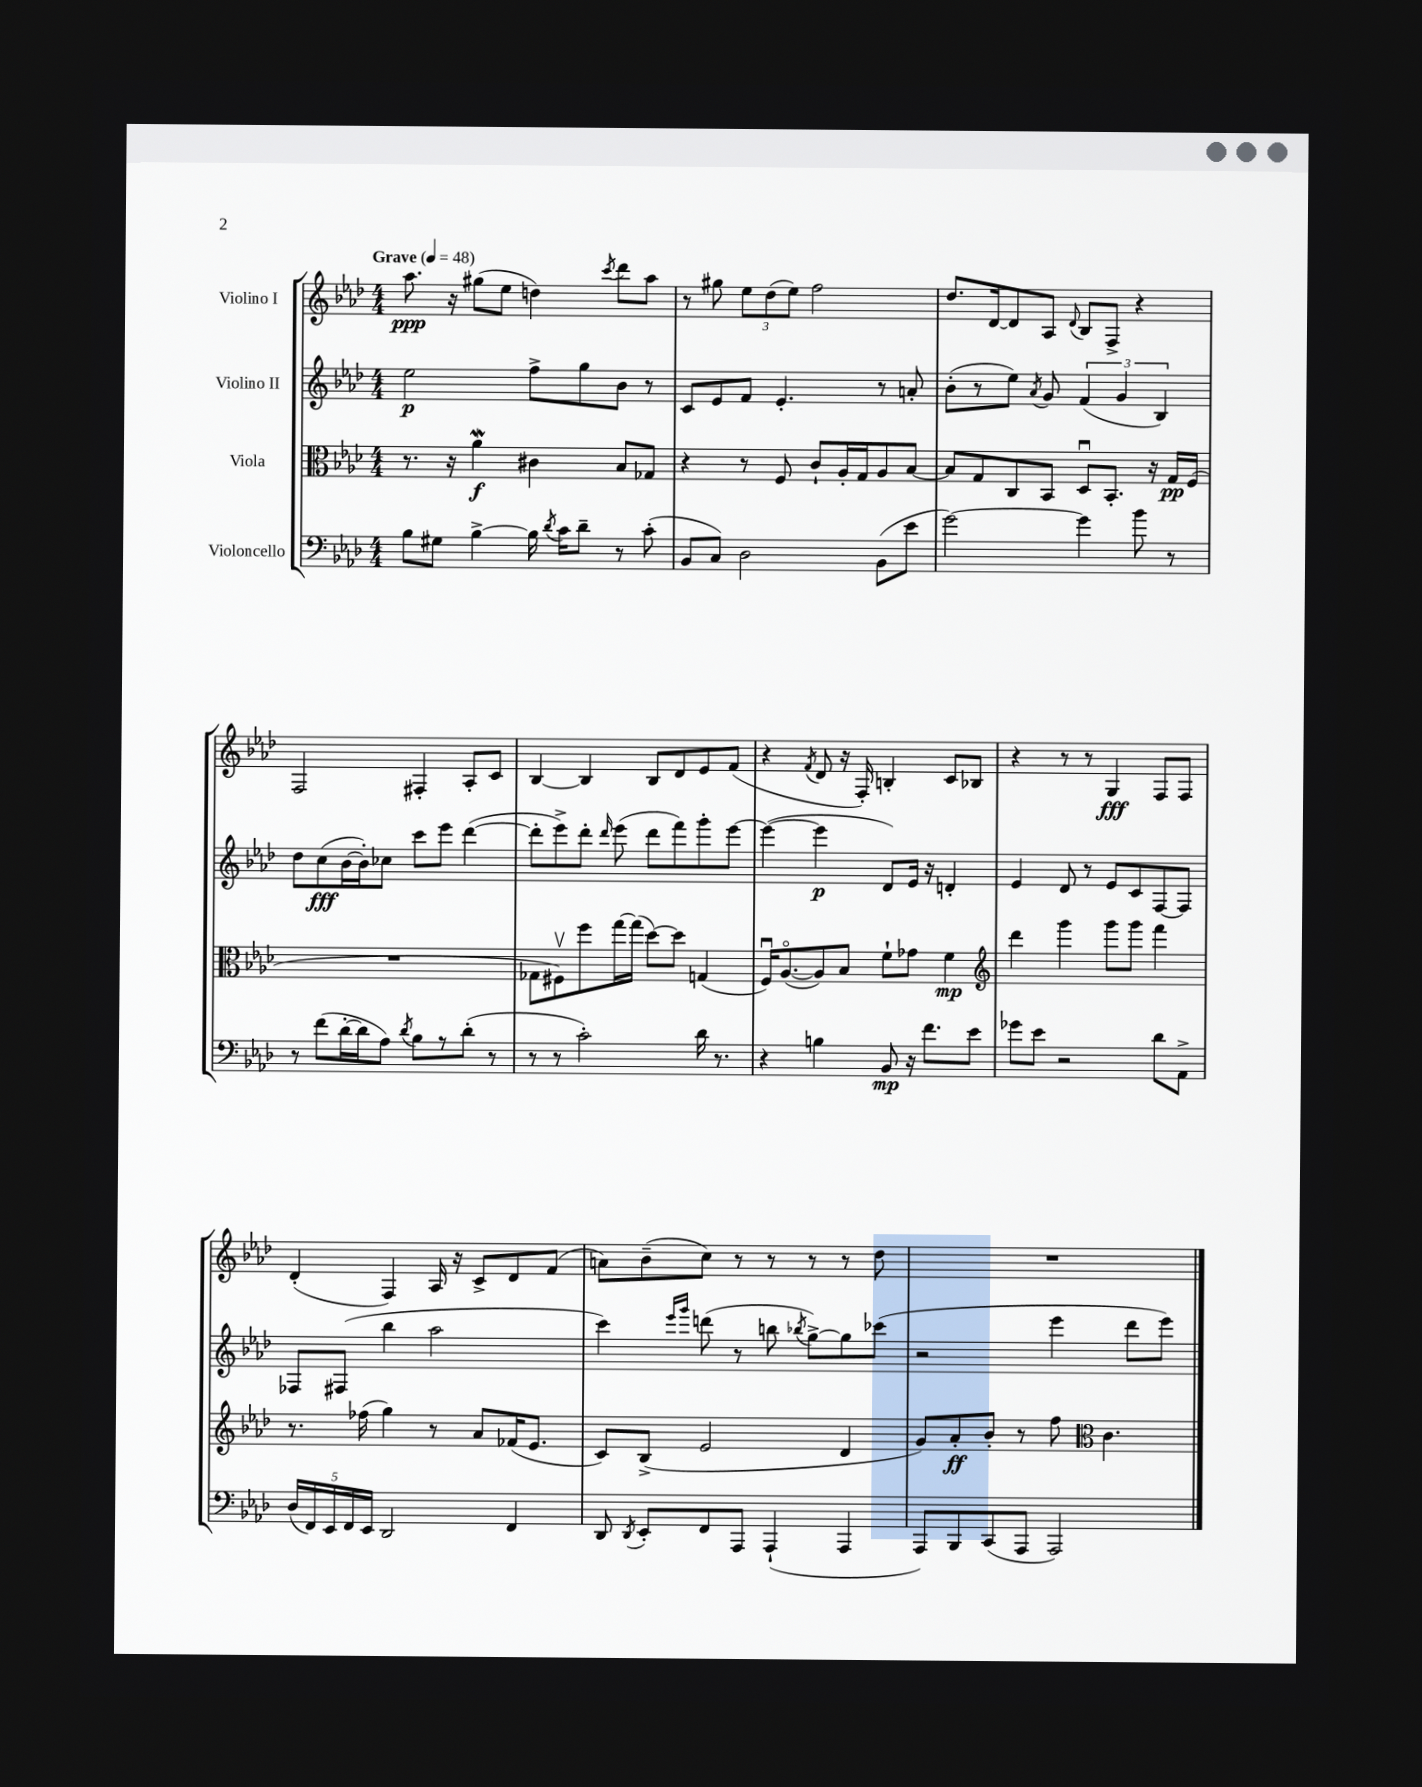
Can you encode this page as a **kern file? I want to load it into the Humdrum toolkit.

**kern	**kern	**kern	**kern
*staff4	*staff3	*staff2	*staff1
*clefF4	*clefC3	*clefG2	*clefG2
*k[b-e-a-d-]	*k[b-e-a-d-]	*k[b-e-a-d-]	*k[b-e-a-d-]
*M4/4	*M4/4	*M4/4	*M4/4
*MM48	*MM48	*MM48	*MM48
8B-\L	8.r	2ee-\	8.aa-\
8G#\J	.	.	.
.	16r	.	16r
[4B-^\	4a-\	.	(8gg#\L
.	.	.	8ee-\J
16B-\]	4c#\	8ff^\L	4dd\)
8qd-/	.	.	.
16c\LK	.	.	.
8d-~\J	.	8gg\	.
.	.	.	8qccc/
8r	8B-/L	8b-\J	8ddd-\L
(8c'\	8G-/J	8r	8aa-\J
=	=	=	=
8BB-/L	4r	8c/L	8r
8C/J)	.	8e-/	8gg#\
2D-\	8r	8f/J	12ee-\L
.	.	.	(12dd-\
.	8F/	4.e-'/	.
.	.	.	12ee-\J)
.	8c`/L	.	2ff\
.	16A-'/L	.	.
.	16G/J	.	.
(8BB-\L	8A-/	8r	.
8e-\J	[8B-/J	8a'/	.
=	=	=	=
[2g\)	8B-/]L	(8b-'\L	8.dd-/L
.	8G/	8r	.
.	.	.	[16d-/k
.	8C/	8ee-\J)	8d-/]
.	.	8qa-/	.
.	8BB-/J	8g/	8A-/J
.	.	.	8qqd-/
4g\]	8D-u/L	(6f/	8B-/L
.	8.BB-'/J	.	8F^/J
.	.	6g/	.
8b-\	.	.	4r
.	16r	.	.
.	.	6B-/)	.
8r	16G/LL	.	.
.	(16F/JJ	.	.
=	=	=	=
8r	1r	8dd-\L	2F/
(8f\L	.	(8cc\	.
[16d-'\L	.	[16b-\L	.
16d-\]J	.	16b-'\]J)	.
8A-\J)	.	8cc-\J	.
8qd-/	.	.	.
8B-\L	.	8ccc\L	4F#'/
8r	.	8eee-\J	.
(8d-'\J	.	([4ddd-\	8A-'/L
8r	.	.	8c/J
=	=	=	=
8r	8G-\L	8ddd-'\]L	[4B-/
8r	8F#v\)	8eee-^\)	.
2c'\)	8ff\	8ddd-'\J	4B-/]
.	.	16qqddd-/	.
.	[16gg\L	(8eee-\	.
.	(16gg\]JJ	.	.
.	[8dd-\L)	8ddd-\L	8B-/L
.	8dd-\]J	8fff\)	8d-/
16d-\	(4G/	8ggg'\	8e-/
8.r	.	.	.
.	.	[8eee-\J	(8f/J
=	=	=	=
4r	16Fu/LK)	(4eee-\_	4r
.	([8.A-o/	.	.
.	.	.	8qf/
4B\	8A-/])	4eee-\]	8d-/
.	8B-/J	.	16r
.	.	.	16F'/)
8BB-/	8f`\L	8d-/L)	4B'/
16r	8g-\J	16e-/Jk	.
8.f\L	.	16r	.
.	4f\	4d'/	8c/L
8e-\J	.	.	8B-/J
=	=	=	=
*	*clefG2	*	*
8g-\L	4ddd-\	4e-/	4r
8e-\J	.	.	.
2r	4ggg\	8d-/	8r
.	.	8r	8r
.	8ggg\L	8e-/L	4G/
.	8ggg\J	8c/	.
8d-\L	4fff\	[8F/	8F/L
8AA-^\J	.	8F/]J	8F/J
=	=	=	=
(20D-/LL	8.r	8F-/L	(4d-'/
20FF/)	.	.	.
20EE-/	.	.	.
.	.	(8F#/J	.
20FF/	.	.	.
.	(16ff-\	.	.
20EE-/JJ	.	.	.
2DD-/	4gg\)	4bb-\	4F/)
.	8r	2aa-\	16A-/
.	.	.	16r
.	8a-/L	.	8c^/L
4FF/	(16f-/K	.	8d-/
.	8.e-/J	.	.
.	.	.	(8f/J
=	=	=	=
8DD-/	8c/L)	4ccc\)	8a\L)
8qDD-/	.	.	.
8EE-'/L	(8B-^/J	.	(8b-~\
.	.	16qqeee-/LL	.
.	.	16qqggg/JJ	.
8FF/	2e-/	(8ddd\	8cc\J)
8AAA-/J	.	8r	8r
(4AAA-`/	.	8bb\	8r
.	.	8qbb-/	.
.	.	[8gg^\L)	8r
4AAA-/	4d-/	8gg\]	8r
.	.	(8ccc-\J	8dd-\
=	=	=	=
8AAA-/L)	8g/L)	2r	1r
8BBB-/	8a-'/	.	.
(8CC/	8b-'/J	.	.
8AAA-/J	8r	.	.
2AAA-/)	8ff\	4eee-\	.
*	*clefC3	*	*
.	4.c\	.	.
.	.	8ddd-\L	.
.	.	8eee-\J)	.
==	==	==	==
*-	*-	*-	*-
